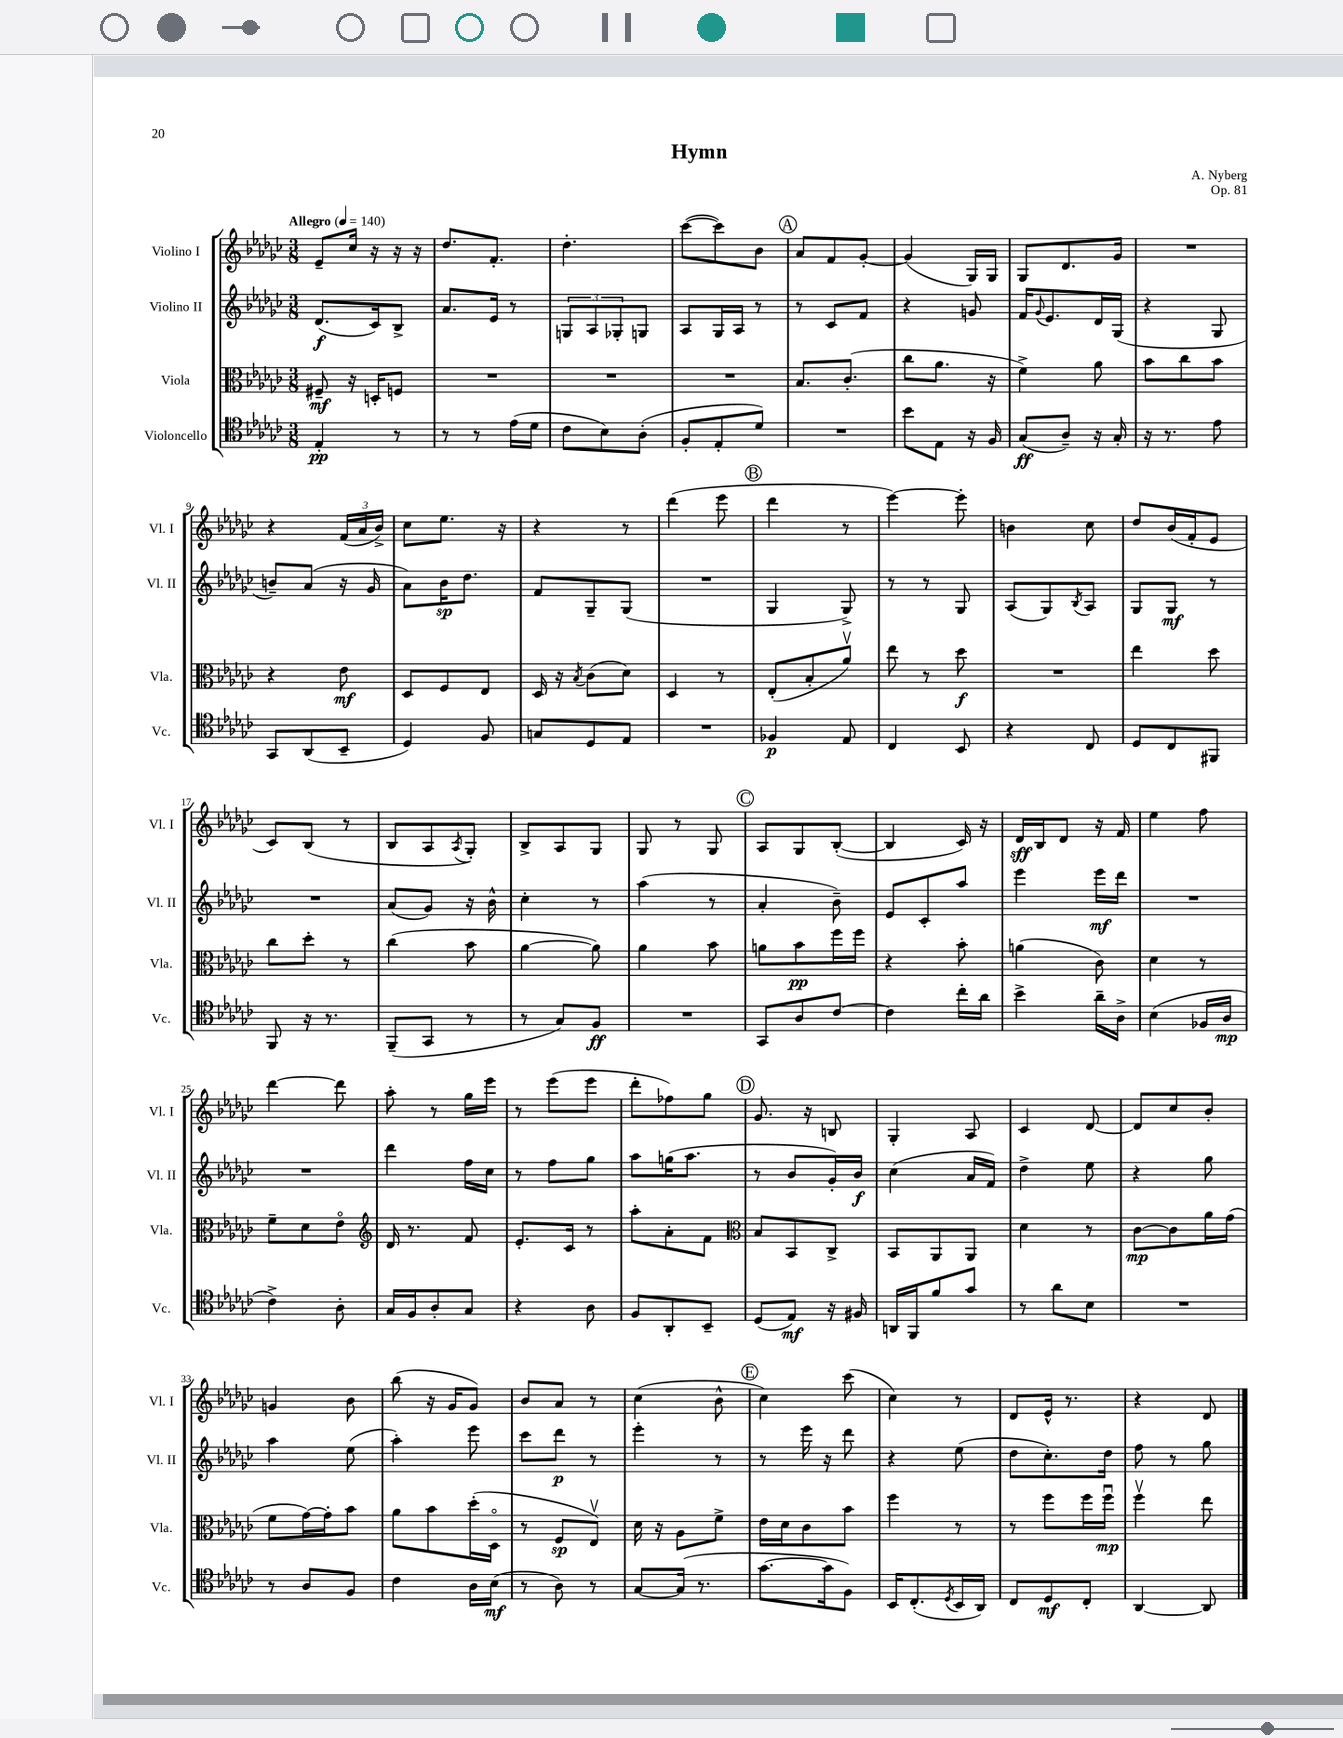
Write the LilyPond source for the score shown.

\header { title = "Hymn" composer = "A. Nyberg" opus = "Op. 81" }
<<
\new StaffGroup <<
\new Staff = "s0" \with { instrumentName = "Violino I" shortInstrumentName = "Vl. I" } {
    \clef treble \key ges \major \numericTimeSignature \time 3/8 \tempo "Allegro" 4 = 140
    ees'8-- ces''16 r16 r16 r16 |
    des''8. f'8.-. |
    des''4.-. |
    ces'''8~( ces'''8) bes'8 |
    \mark \markup { \circle "A" } aes'8 f'8 ges'8~-. |
    ges'4( ges16) ges16 |
    ges8 des'8. ges'16 |
    R4. |
    r4 \tuplet 3/2 { f'16( aes'16 bes'16->) } |
    ces''8 ees''8. r16 |
    r4 r8 |
    des'''4( ees'''8 |
    \mark \markup { \circle "B" } des'''4 r8 |
    ees'''4~) ees'''8-. |
    b'4 ces''8 |
    des''8 bes'16( f'16-. ees'8 |
    ces'8) bes8( r8 |
    bes8 aes8 \acciaccatura { aes8 } ges8-.) |
    bes8-> aes8 ges8 |
    ges8 r8 ges8 |
    \mark \markup { \circle "C" } aes8 ges8 bes8~-.( |
    bes4 ces'16) r16 |
    des'16\sff bes16 des'8 r16 f'16 |
    ees''4 f''8 |
    des'''4~ des'''8 |
    aes''8-. r8 ges''16 ees'''16 |
    r8 ees'''8( ees'''8 |
    des'''8-. fes''8) ges''8 |
    \mark \markup { \circle "D" } ges'8. r16 b8 |
    ges4-. aes8 |
    ces'4 des'8~ |
    des'8 ces''8 bes'8-. |
    g'4 bes'8 |
    bes''8( r16 ges'16 ges'8) |
    bes'8 aes'8 r8 |
    ces''4( bes'8-^ |
    \mark \markup { \circle "E" } ces''4) ces'''8( |
    ces''4) r8 |
    des'8 ees'16-^ r8. |
    r4 des'8 \bar "|." |
}
\new Staff = "s1" \with { instrumentName = "Violino II" shortInstrumentName = "Vl. II" } {
    \clef treble \key ges \major \numericTimeSignature \time 3/8
    des'8.\f( ces'16) bes8-> |
    aes'8. ees'16 r8 |
    \tuplet 3/2 { g8 aes8 ges8-. } g8 |
    aes8 ges16 aes16 r8 |
    \mark \markup { \circle "A" } r8 ces'8 f'8 |
    r4 g'8 |
    f'16 \appoggiatura { ges'8 } ees'8. des'16 ges16( |
    r4 ges8 |
    b'8--) aes'8( r16 ges'16 |
    aes'8) bes'16\sp des''8. |
    f'8 ges8-- ges8( |
    R4. |
    \mark \markup { \circle "B" } ges4 ges8->) |
    r8 r8 ges8 |
    aes8( ges8) \acciaccatura { bes8 } aes8 |
    ges8 ges8\mf r8 |
    R4. |
    aes'8( ges'8) r16 bes'16-^ |
    ces''4-. r8 |
    aes''4( r8 |
    \mark \markup { \circle "C" } aes'4-. bes'8--) |
    ees'8 ces'8-. aes''8 |
    ees'''4 ees'''16\mf des'''16 |
    R4. |
    R4. |
    des'''4 f''16 ces''16 |
    r8 f''8 ges''8 |
    aes''8 g''16( aes''8. |
    \mark \markup { \circle "D" } r8 bes'8 ges'16-.) bes'16\f |
    ces''4( aes'16 f'16) |
    des''4-> ees''8 |
    r4 ges''8 |
    aes''4 ees''8( |
    aes''4-.) ees'''8 |
    ces'''8 des'''8\p r8 |
    ees'''4-. r8 |
    \mark \markup { \circle "E" } r8 ees'''16 r16 des'''8 |
    r4 ees''8( |
    des''8 ces''8.-.) des''16 |
    f''8 r8 ges''8 \bar "|." |
}
\new Staff = "s2" \with { instrumentName = "Viola" shortInstrumentName = "Vla." } {
    \clef alto \key ges \major \numericTimeSignature \time 3/8
    fis8--\mf r16 d16-. f8 |
    R4. |
    R4. |
    R4. |
    \mark \markup { \circle "A" } bes8. ces'8.-.( |
    ces''8 aes'8. r16 |
    f'4->) aes'8 |
    bes'8 ces''8 bes'8 |
    r4 ees'8\mf |
    des8 f8 ees8 |
    des16 r16 \acciaccatura { bes8 } ces'8( des'8) |
    des4 r8 |
    \mark \markup { \circle "B" } ees8-.( bes8-. aes'8\upbow) |
    ees''8 r8 des''8\f |
    R4. |
    ees''4 des''8 |
    ces''8 des''8-. r8 |
    ces''4( bes'8 |
    aes'4~ aes'8) |
    aes'4 bes'8 |
    \mark \markup { \circle "C" } a'8 bes'8\pp f''16 f''16 |
    r4 bes'8-. |
    a'4( ces'8) |
    des'4 r8 |
    f'8-- des'8 ees'8\flageolet |
    \clef treble des'16 r8. f'8 |
    ees'8.-. ces'16 r8 |
    aes''8-. aes'8-. f'8 |
    \mark \markup { \circle "D" } \clef alto bes8 bes,8 ces8-> |
    bes,8 aes,8 aes,8 |
    des'4 r8 |
    ces'8~\mp ces'8 aes'16 ges'16( |
    f'8 ges'16~) ges'16-. bes'8 |
    aes'8 bes'8 des''16-.( des16\flageolet |
    r8 f8\sp ees8\upbow) |
    des'16 r16 aes8 f'8-> |
    \mark \markup { \circle "E" } ees'16 des'16 ces'8 bes'8 |
    f''4 r8 |
    r8 f''8 f''16 f''16\downbow\mp |
    f''4\upbow ees''8 \bar "|." |
}
\new Staff = "s3" \with { instrumentName = "Violoncello" shortInstrumentName = "Vc." } {
    \clef tenor \key ges \major \numericTimeSignature \time 3/8
    ees4-.\pp r8 |
    r8 r8 ees'16( des'16 |
    ces'8 bes8) aes8-.( |
    f8-. ees8-. des'8) |
    \mark \markup { \circle "A" } R4. |
    bes'8 ees8 r16 f16 |
    ges8\ff( aes8--) r16 ges16-. |
    r16 r8. ees'8 |
    ges,8 aes,8( bes,8-- |
    des4) f8 |
    g8 des8 ees8 |
    R4. |
    \mark \markup { \circle "B" } fes4\p ees8 |
    ces4 bes,8 |
    r4 ces8 |
    des8 ces8 fis,8 |
    f,8 r16 r8. |
    f,8--( ges,8 r8 |
    r8 ges8) f8\ff |
    R4. |
    \mark \markup { \circle "C" } ges,8 aes8 ces'8~ |
    ces'4 ces''16-. aes'16 |
    bes'4-> aes'16-- aes16-> |
    bes4( fes16 aes16\mp |
    ces'4->) aes8-. |
    ges16 f16 aes8-. ges8 |
    r4 aes8 |
    f8 aes,8-. bes,8-- |
    \mark \markup { \circle "D" } des8( ees8\mf) r16 fis16 |
    a,16 f,16 f'8 ges'8 |
    r8 aes'8 bes8 |
    R4. |
    r8 aes8 f8 |
    ces'4 aes16 bes16\mf( |
    r8 aes8) r8 |
    ges8~ ges16( r8. |
    \mark \markup { \circle "E" } ges'8.~ ges'16 f8) |
    bes,16 ces8.-.( \acciaccatura { des8 } bes,16 aes,16) |
    ces8 des8\mf ces8-. |
    aes,4~ aes,8 \bar "|." |
}
>>
>>
